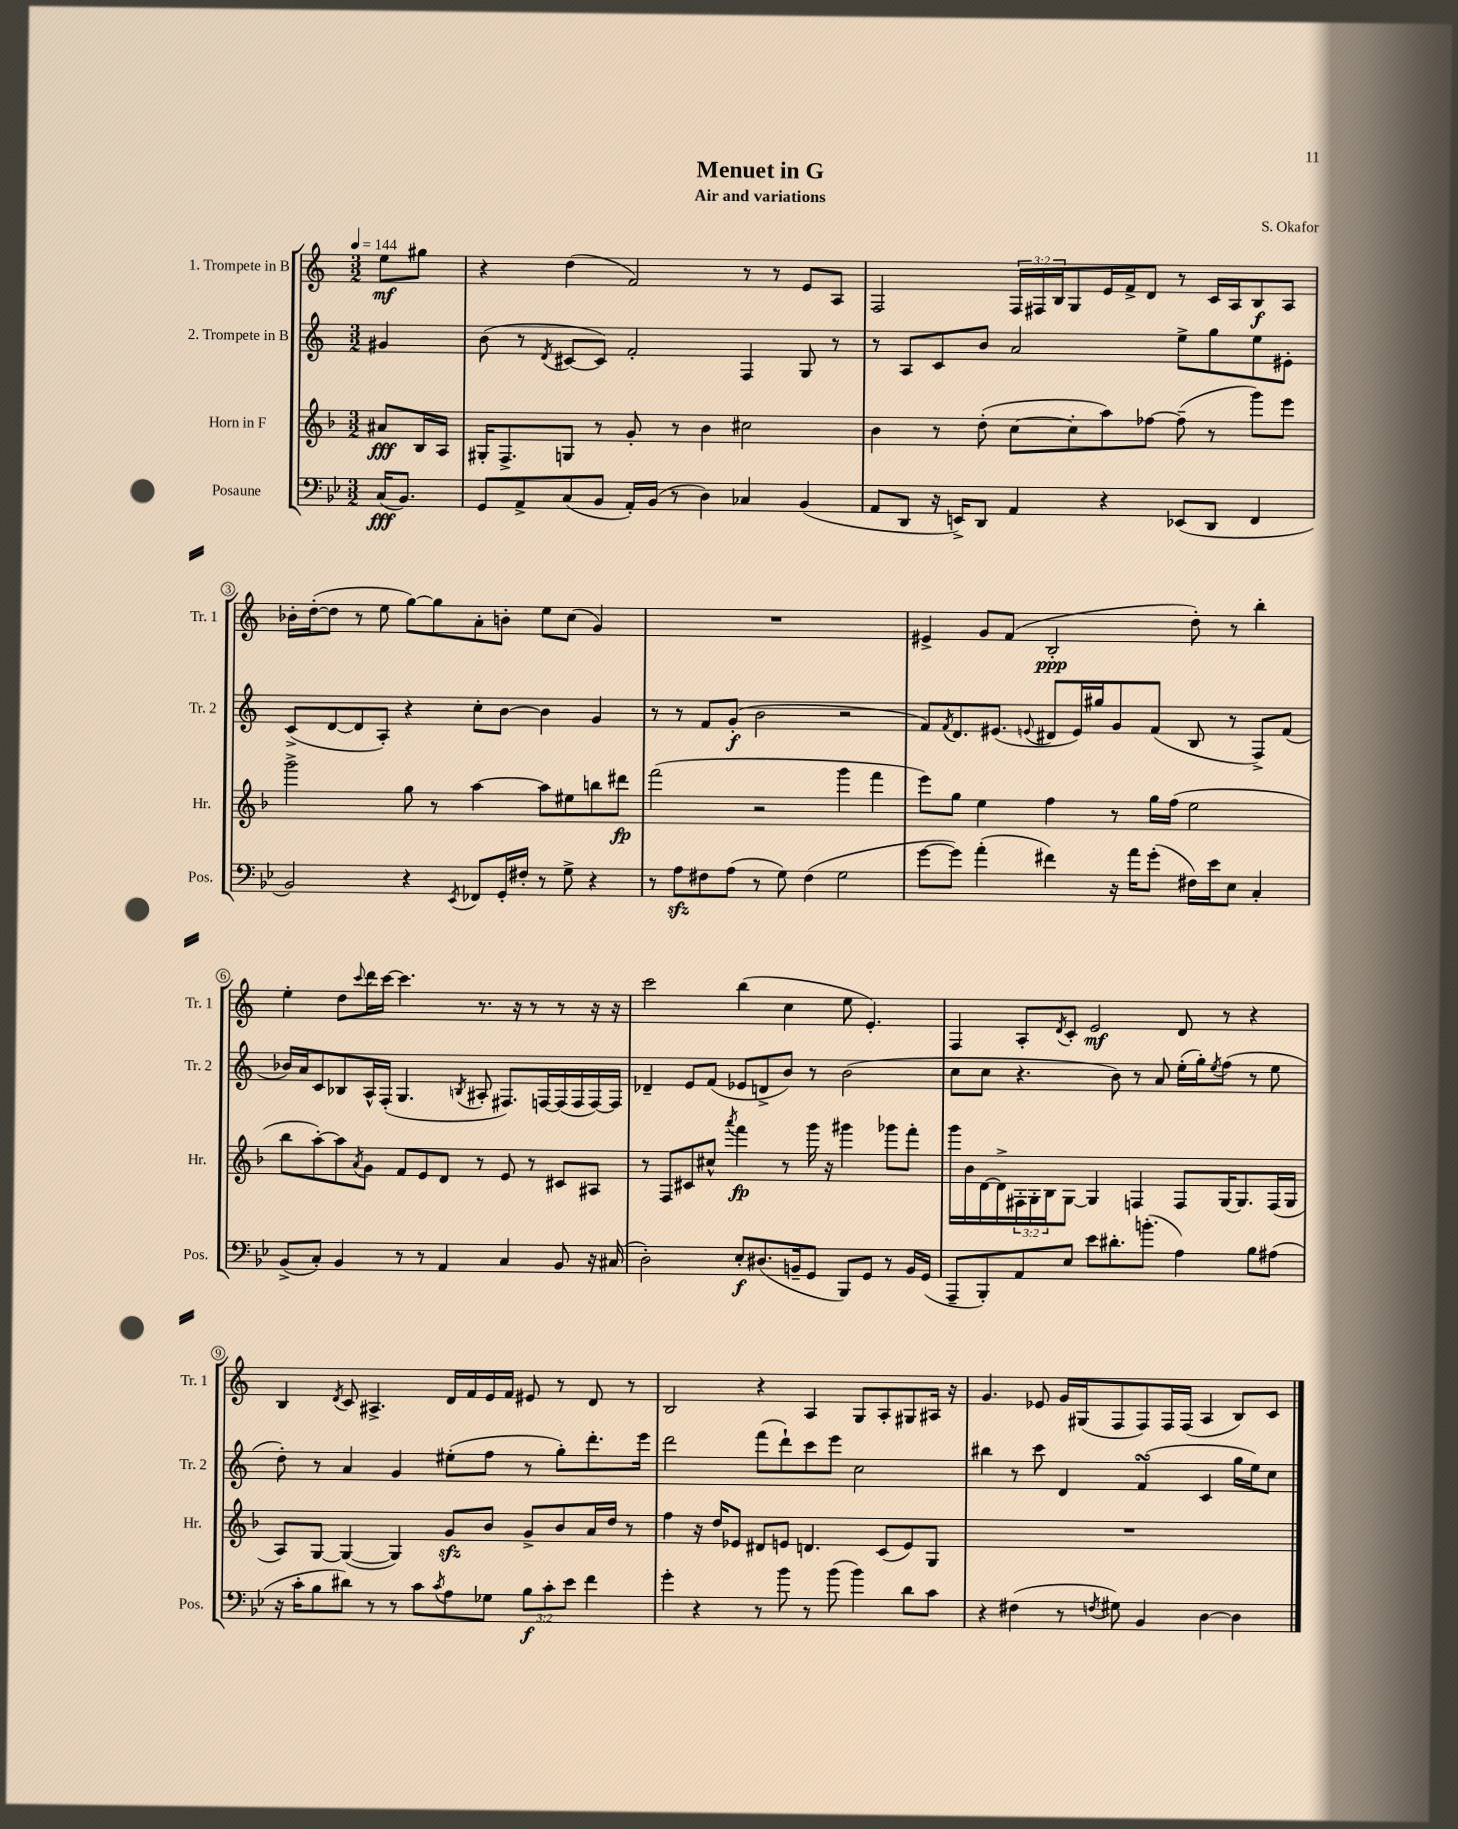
\header { title = "Menuet in G" composer = "S. Okafor" subtitle = "Air and variations" }
<<
\new StaffGroup <<
\new Staff = "s0" \with { instrumentName = "1. Trompete in B" shortInstrumentName = "Tr. 1" } {
    \clef treble \key c \major \numericTimeSignature \time 3/2 \override Staff.TupletNumber.text = #tuplet-number::calc-fraction-text \partial 4 \tempo 4 = 144
    e''8\mf gis''8 |
    r4 d''4( f'2) r8 r8 e'8 a8 |
    f2 \tuplet 3/2 { f16 fis16 b16 } g8 e'16 f'16-> d'8 r8 c'16 a16 b8\f a8 |
    bes'16-. d''16~-.( d''8 r8 e''8 g''8~) g''8 a'8-. b'8-. e''8 c''8( g'4) |
    R1. |
    eis'4-> g'8 f'8( b2-.\ppp d''8-.) r8 b''4-. |
    e''4-. d''8 \appoggiatura { c'''8 } d'''16 c'''16~ c'''4. r8. r16 r8 r8 r16 r16 |
    c'''2 b''4( c''4 e''8 e'4.-.) |
    f4 a8-. \acciaccatura { d'8 } c'8-. e'2\mf d'8 r8 r4 |
    b4 \acciaccatura { d'8 } c'8 ais4.-> d'16 f'16 e'16 f'16 eis'8 r8 d'8 r8 |
    b2 r4 a4 g8 a8-. gis8 ais16 r16 |
    g'4. ees'8 g'16 gis16( f8 f8) f16 f16( a4 b8) c'8 \bar "|." |
}
\new Staff = "s1" \with { instrumentName = "2. Trompete in B" shortInstrumentName = "Tr. 2" } {
    \clef treble \key c \major \numericTimeSignature \time 3/2 \partial 4
    gis'4 |
    b'8( r8 \acciaccatura { d'8 } cis'8~ cis'8) f'2-. f4 g8 r8 |
    r8 a8 c'8 b'8 a'2 e''8-> g''8 e''8 eis'8-. |
    c'8->( d'8~ d'8 a8-.) r4 c''8-. b'8~ b'4 g'4 |
    r8 r8 f'8 g'8-.\f( b'2 r2 |
    f'8) \acciaccatura { f'8 } d'8. eis'8.( \appoggiatura { e'8 } dis'8 e'16) gis''16 g'8 f'8( b8 r8 f8->) f'8( |
    bes'16) a'16 c'8 bes8 a16-^ f16-.( g4. \acciaccatura { b8 } ais8-. fis8.) f16~ f16( f16 f16~) f16 |
    des'4-- e'8 f'8( ees'8 d'8-> b'8) r8 b'2( |
    c''8 c''8 r4. b'8) r8 a'8 e''16-.( g''16-.) \acciaccatura { e''8 } f''8( r8 e''8 |
    d''8-.) r8 a'4 g'4 eis''8-.( f''8 r8 g''8-.) d'''8.-. e'''16 |
    d'''2 f'''8( d'''8-!) c'''8 e'''8 c''2 |
    bis''4 r8 c'''8 d'4 f'4\turn( c'4 g''16 e''16) c''8 \bar "|." |
}
\new Staff = "s2" \with { instrumentName = "Horn in F" shortInstrumentName = "Hr." } {
    \clef treble \key f \major \numericTimeSignature \time 3/2 \override Staff.TupletNumber.text = #tuplet-number::calc-fraction-text \partial 4
    ais'8\fff bes16 a16 |
    gis16-. f8.-> g8 r8 g'8-. r8 bes'4 cis''2 |
    bes'4 r8 d''8-.( c''8~ c''8-. a''8) fes''8~ fes''8--( r8 g'''8) e'''8 |
    g'''2-> g''8 r8 a''4~ a''8 eis''8 b''8 dis'''8\fp |
    f'''2( r2 g'''4 f'''4 |
    e'''8) g''8 e''4 f''4 r8 g''16 f''16( e''2 |
    bes''8 a''8~-.) a''8 \acciaccatura { a'8 } g'8 f'8 e'8 d'8 r8 e'8 r8 cis'8 ais8 |
    r8 f8 cis'8 cis''8-^ \acciaccatura { a'''8 } f'''4\fp r8 g'''16 r16 gis'''4 ges'''8 f'''8-. |
    g'''16 bes'16 d'16~ d'16-> \tuplet 3/2 { fis16-. g16-. bes16 } g8~ g4 f4 f8 g16~ g8. f16( g16 |
    a8) g8~ g4~( g4) g'8\sfz bes'8 g'8-> bes'8 a'16 d''16 r8 |
    f''4 r16 d''16 ees'8 dis'8 e'8 d'4. c'8( e'8) g8 |
    R1. \bar "|." |
}
\new Staff = "s3" \with { instrumentName = "Posaune" shortInstrumentName = "Pos." } {
    \clef bass \key bes \major \numericTimeSignature \time 3/2 \override Staff.TupletNumber.text = #tuplet-number::calc-fraction-text \partial 4
    c16\fff( bes,8.) |
    g,8 a,8-> c8( bes,8 a,16-.) bes,16( r8 d4) ces4 bes,4( |
    a,8 d,8 r16 e,16->) d,8 a,4 r4 ees,8( d,8 f,4 |
    bes,2) r4 \acciaccatura { ees,8 } fes,8 g,16-. fis16-. r8 g8-> r4 |
    r8 a8\sfz fis8 a8( r8 g8) fis4( g2 |
    g'8~ g'8) a'4-.( fis'4) r16 a'16 g'8-.( fis16) ees'16 ees8 c4-. |
    bes,8->( c8-.) bes,4 r8 r8 a,4 c4 bes,8 r16 cis16( |
    d2-.) ees8-.\f dis8.( b,16-- g,8 bes,,8) g,8 r8 b,16 g,16( |
    a,,8-- bes,,8-.) a,8 ees8 ees'8 dis'8.-. b'8.-.( a4) bes8 ais8( |
    r16 c'16-. bes8 dis'8) r8 r8 c'8 \acciaccatura { c'8 } a8 ges8 \tuplet 3/2 { bes8\f c'8-. ees'8 } f'4 |
    g'4-. r4 r8 bes'8 r8 bes'8( bes'4) d'8 c'8 |
    r4 fis4( r8 \acciaccatura { f8 } gis8) bes,4 d4~ d4 \bar "|." |
}
>>
>>
\layout { \context { \Score \override BarNumber.stencil = #(make-stencil-circler 0.1 0.3 ly:text-interface::print) } }
